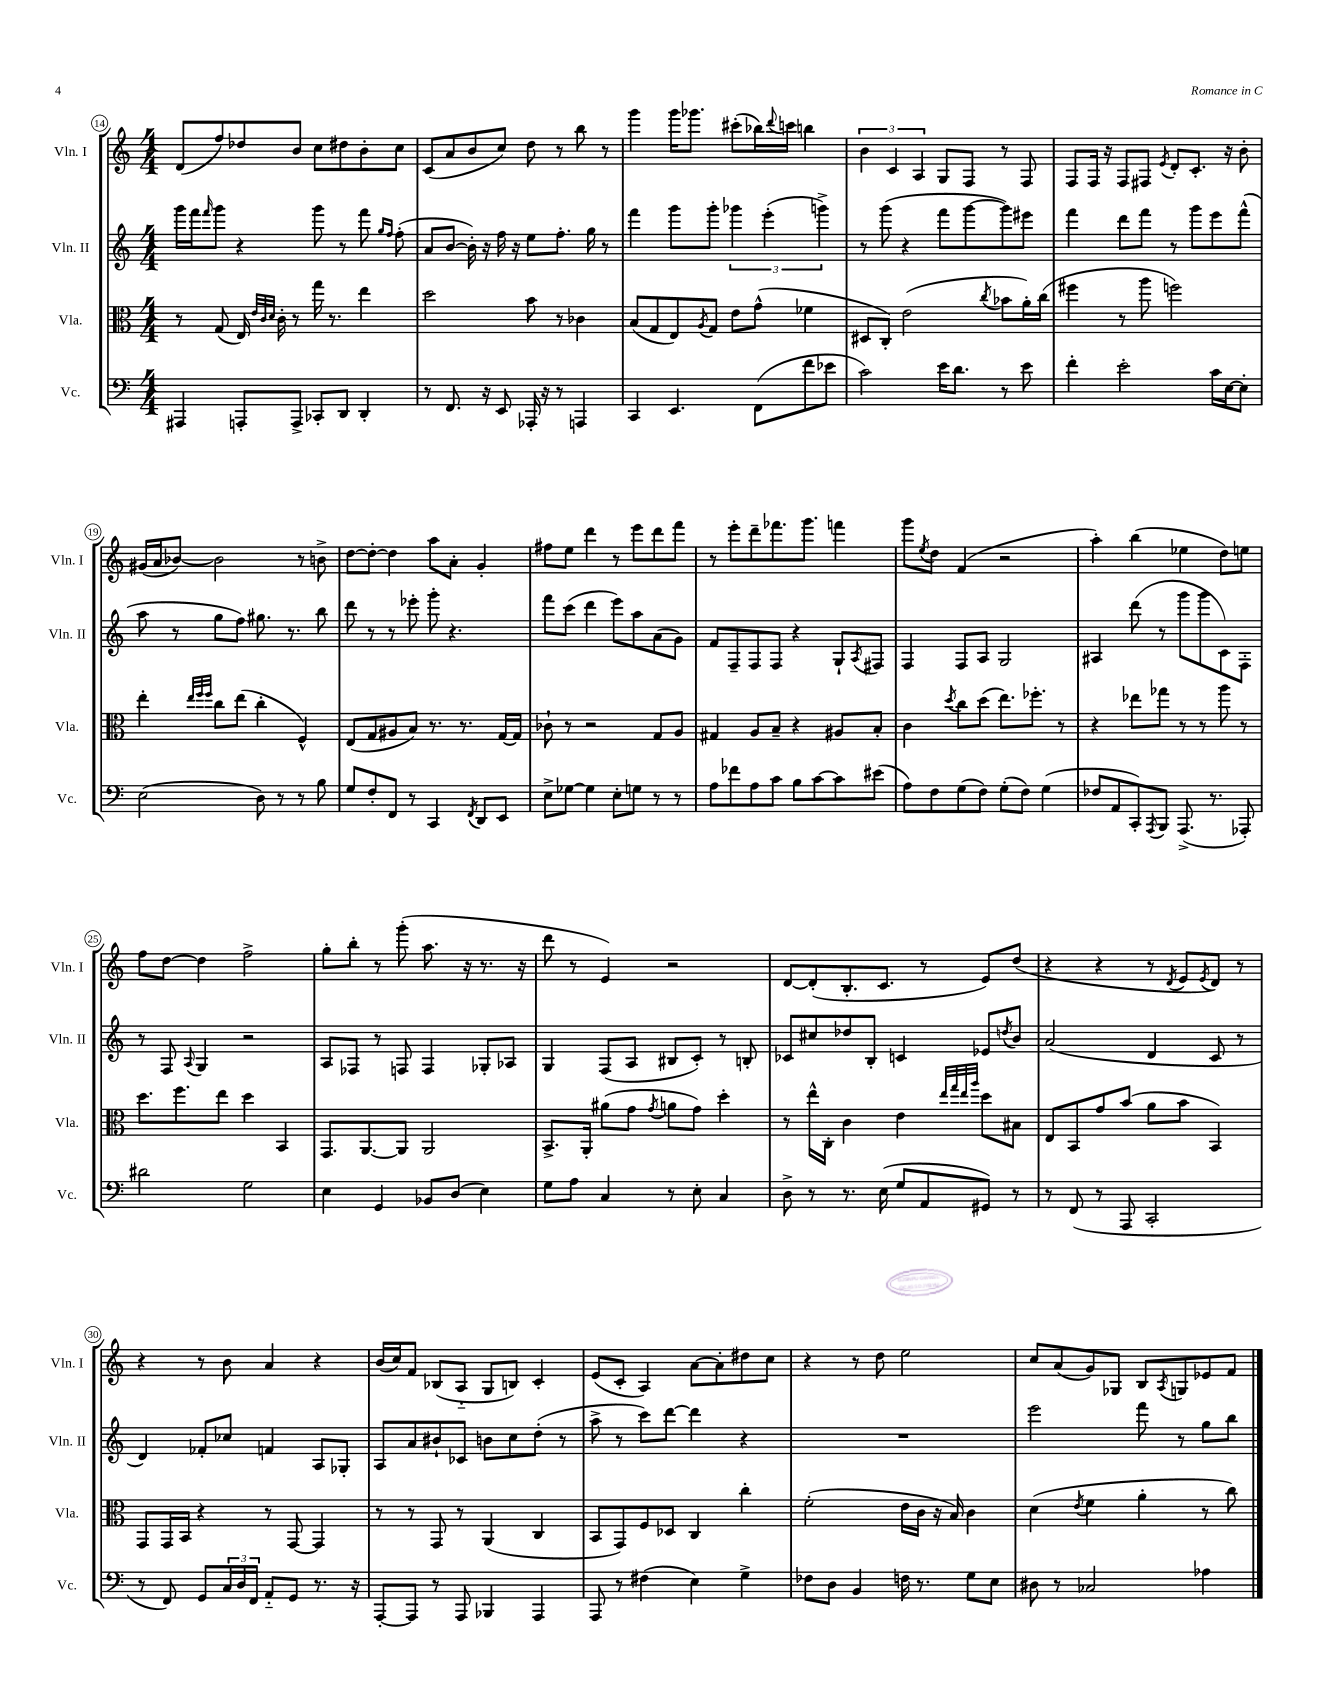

**kern	**kern	**kern	**kern
*part4	*part3	*part2	*part1
*staff4	*staff3	*staff2	*staff1
*I"Vc.	*I"Vla.	*I"Vln. II	*I"Vln. I
*I'Vc.	*I'Vla.	*I'Vln. II	*I'Vln. I
*clefF4	*clefC3	*clefG2	*clefG2
*k[]	*k[]	*k[]	*k[]
*M4/4	*M4/4	*M4/4	*M4/4
=14	=14	=14	=14
4AAA#X/	8r	16ggg\LL	(8d/L
.	.	16fff\J	.
.	.	16qqfff/	.
.	(8G/	8ggg\J	8ff/)
8AAAn'/L	16E/)	4r	8dd-X/
.	32qqe/LLL	.	.
.	32qqc/	.	.
.	32qqd/JJJ	.	.
.	16c'\	.	.
8AAA^/J	8r	.	8b/J
8CC-X'/L	16gg\	8ggg\	8cc\L
.	8.r	.	.
8DD/J	.	8r	8dd#X\
4DD'/	4ee\	8fff\	8b'\
.	.	16qqgg/LL	.
.	.	16qqff/JJ	.
.	.	(8ff'\	8cc\J
=15	=15	=15	=15
8r	2dd\	8a/L	(8c/L
8.FF/	.	[8b/J	8a/
.	.	16b'\])	8b/
16r	.	16r	.
8EE/	.	16ff\	8cc/J)
.	.	16r	.
16AAA-X'/	8b\	8ee\L	8dd\
16r	.	.	.
8r	8r	8.ff'\J	8r
4AAAn/	4c-X\	.	8bb\
.	.	16gg\	.
.	.	8r	8r
=16	=16	=16	=16
4CC/	(8B/L	4fff\	4ggg\
.	8G/	.	.
4.EE/	8E/)	8ggg\L	16ggg\KL
.	.	.	8.ggg-X\J
.	8qA/	.	.
.	8G/J	8ggg'\J	.
.	8e\L	6ggg-X\	(8ccc#X'\L
(8FF\L	(8g^^\J	.	16bb-X\L)
.	.	(6eee'\	.
.	.	.	8qqddd/
.	.	.	16cccn\JJ
8f\	4f-X\	.	4bbn\
.	.	6gggn^\)	.
8e-X\J	.	.	.
=17	=17	=17	=17
2c\)	8D#X/L	8r	6b\
.	8C'/J)	(8ggg\	.
.	.	.	6c/
.	(2e\	4r	.
.	.	.	6A/
16e\KL	.	8fff\L	8G/L
8.d\J	.	.	.
.	.	[8ggg\	8F/J
.	8qcc/	.	.
8r	8b-X\L	8ggg\])	8r
8e\	16a'\L)	8eee#X\J	8F/
.	(16cc\JJ	.	.
=18	=18	=18	=18
4f'\	4ff#X\	4fff\	8F/L
.	.	.	16F/Jk
.	.	.	16r
2e'\	8r	8ddd\L	8F/L
.	8aa\	8fff\J	8F#X/J
.	.	.	8qe/
.	2ffn\)	8r	8d'/L
.	.	8ggg\L	8.c'/J
16c\LL	.	8eee\	.
[16E\J	.	.	16r
8E'\J]	.	(8fff^^\J	8b'\
!!LO:LB:g=z
=19	=19	=19	=19
(2E\	4ee'\	8aa\	(16g#X/LL
.	.	.	16a/J
.	.	8r	[8b-X/J)
.	32qqee/LLL	.	.
.	32qqff/	.	.
.	32qqff/JJJ	.	.
.	8cc\L	8gg\L	2b-\]
.	(8ee\J	8ff\J)	.
8D\)	4cc'\	8.gg#X\	.
8r	.	.	.
.	.	8.r	.
8r	4F^^/)	.	8r
8B\	.	8bb\	8bn^\
=20	=20	=20	=20
8G/L	(8E/L	8ddd\	[8dd\L
8F'/	8G/	8r	8dd'\J_
8FF/J	8A#X/	8r	4dd\]
8r	8B/J)	8eee-X'\	.
4CC/	8.r	8ggg'\	8aa\L
.	.	4.r	8a'\J
.	8.r	.	.
8qFF/	.	.	.
8DD/L	.	.	4g'/
8EE/J	[16G/LL	.	.
.	16G/JJ]	.	.
=21	=21	=21	=21
8E^\L	8c-X`\	8fff\L	8ff#X\L
[8G-X\J	8r	(8ccc\J	8ee\J
4G-\]	2r	4ddd\	4ddd\
8E'\L	.	8eee\L)	8r
8Gn\J	.	8aa\	8eee\L
8r	8G/L	(8a\	8ddd\
8r	8A/J	8g\J)	8fff\J
=22	=22	=22	=22
8A\L	4G#X/	8f/L	8r
8f-X\	.	8F~/	8eee'\L
8A\	8A/L	8F/	8ddd~\
8c\J	8B~/J	8F/J	8.fff-X\
8B\L	4r	4r	.
.	.	.	8.ggg\J
[8c\	.	.	.
8c\]	8A#X/L	8G`/L	4fffn\
.	.	8qA/	.
(8e#X\J	8B'/J	8F#X/J	.
=23	=23	=23	=23
8A\L)	4c\	4F/	8ggg\L
.	.	.	8qee/
8F\	.	.	8dd\J
.	8qdd/	.	.
(8G\	8cc\L	8F/L	(4f/
8F\J)	(8dd\J	8A/J	.
(8G'\L	8.ee\L)	2G/	2r
8F\J)	.	.	.
.	8.ff-X'\J	.	.
(4G\	.	.	.
.	8r	.	.
=24	=24	=24	=24
8F-X/L	4r	4A#X/	4aa'\)
8AA/	.	.	.
8CC'/)	8ee-X\L	(8ddd\	(4bb\
8qAAA/	.	.	.
8BBB/J	8gg-X\J	8r	.
(8.AAA^/	8r	8ggg\L	4ee-X\
.	8r	8ggg\	.
8.r	.	.	.
.	8aa\	8c\)	8dd\L)
8AAA-X'/)	8r	8F'\J	8een\J
!!LO:LB:g=z
=25	=25	=25	=25
2d#X\	8.dd\L	8r	8ff\L
.	.	8F/	[8dd\J
.	8.ff\	.	.
.	.	8qqA/	.
.	.	4G/	4dd\]
.	8ee\J	.	.
2G\	4dd\	2r	2ff^\
.	4BB/	.	.
=26	=26	=26	=26
4E\	8.GG/L	8A/L	8gg'\L
.	.	8F-X/J	8bb'\J
.	[8.AA/	.	.
4GG/	.	8r	8r
.	8AA/J]	8Fn/	(8ggg'\
8BB-X/L	2AA/	4F/	8.aa\
(8D/J	.	.	.
.	.	.	16r
4E\)	.	8G-X'/L	8.r
.	.	8A-X/J	.
.	.	.	16r
=27	=27	=27	=27
8G\L	8.BB^/L	4G/	8ddd\
8A\J	.	.	8r
.	16AA'/Jk	.	.
4C/	(8a#X\L	(8F/L	4e/)
.	8g\J	8A/J	.
.	8qg/	.	.
8r	8an\L	8B#X/L	2r
8E'\	8g\J)	8c'/J)	.
4C/	4dd'\	8r	.
.	.	8Bn'/	.
=28	=28	=28	=28
8D^\	8r	8c-X/L	[8d/L
8r	16ee^^\LL	8cc#X/	(8d'/]
.	16C'\JJ	.	.
8.r	4c\	8dd-X/	8.B'/
.	.	8B'/J	.
(16E\	.	.	8.c/J
8G/L	4e\	4cn/	.
8AA/	.	.	8r
.	32qqee/LLL	.	.
.	32qqgg/	.	.
.	32qqee/	.	.
.	32qqaa/JJJ	.	.
8GG#X/J)	8dd\L	8e-X/L	8e/L)
.	.	8qddn/	.
8r	8B#X\J	8b/J	(8dd/J
=29	=29	=29	=29
8r	8E/L	(2a/	4r
(8FF/	8BB/	.	.
8r	8g/	.	4r
8AAA/	(8b/J	.	.
2CC'/	8a\L	4d/	8r
.	.	.	8qd/
.	8b\J	.	8e/L
.	.	.	8qe/
.	4BB/)	8c/	8d/J)
.	.	8r	8r
!!LO:LB:g=z
=30	=30	=30	=30
8r	8GG/L	4d/)	4r
8FF/)	16GG/L	.	.
.	16BB/JJ	.	.
8GG/L	4r	8f-X'/L	8r
24C/L	.	8cc-X/J	8b\
24D/	.	.	.
24FF/JJ	.	.	.
8AA/L	8r	4fn/	4a/
8GG/J	[8GG/	.	.
8.r	4GG/]	8A/L	4r
.	.	8G-X'/J	.
16r	.	.	.
=31	=31	=31	=31
[8AAA'/L	8r	8A/L	(16b/LL
.	.	.	16cc/J)
8AAA/J]	8r	8a/	8f/J
8r	8GG/	8b#X`/	(8B-X/L
8AAA/	8r	8c-X/J	8A/J
4BBB-X/	(4AA/	8bn\L	8G/L
.	.	8cc\	8Bn/J)
4AAA/	4C/	(8dd'\J	4c'/
.	.	8r	.
=32	=32	=32	=32
8AAA/	8BB/L	8aa^\	(8e/L
8r	8GG/)	8r	8c'/J
(4F#X\	8F/	8ccc\L)	4A/)
.	8D-X/J	[8ddd\J	.
4E\)	4C/	4ddd\]	[8a\L
.	.	.	8a'\]
4G^\	4cc'\	4r	8dd#X\
.	.	.	8cc\J
=33	=33	=33	=33
8F-X\L	(2f'\	1r	4r
8D\J	.	.	.
4BB/	.	.	8r
.	.	.	8dd\
16Fn\	16e\LL	.	2ee\
8.r	16c\JJ	.	.
.	16r	.	.
.	16B/)	.	.
8G\L	4c\	.	.
8E\J	.	.	.
=34	=34	=34	=34
8D#X\	(4d\	2eee\	8cc/L
8r	.	.	(8a/
.	8qe/	.	.
2C-X/	4f\	.	8g/)
.	.	.	8G-X/J
.	4a'\	8fff\	8B/L
.	.	.	8qA/
.	.	8r	8Gn/
4A-X\	8r	8gg\L	8e-X/
.	8cc\)	8bb\J	8f/J
==	==	==	==
*-	*-	*-	*-
